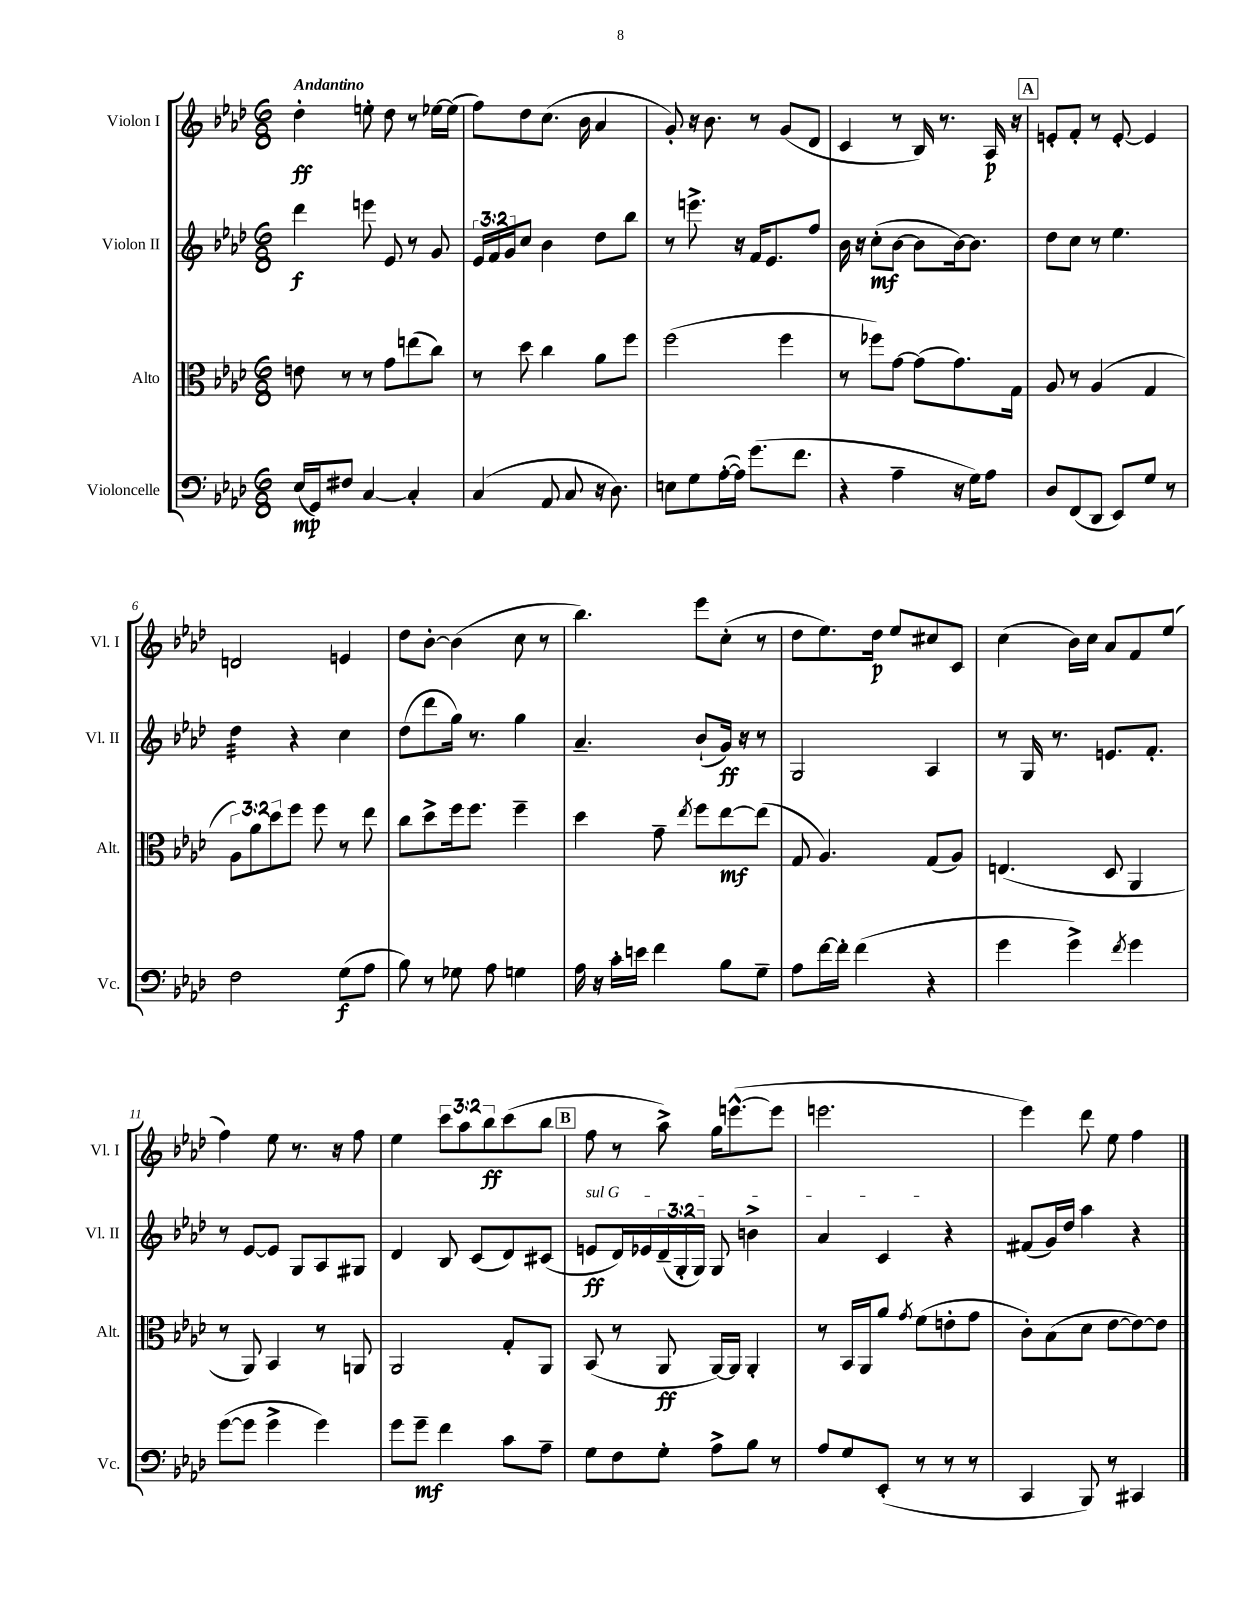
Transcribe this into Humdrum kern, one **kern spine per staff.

**kern	**kern	**kern	**kern
*staff4	*staff3	*staff2	*staff1
*clefF4	*clefC3	*clefG2	*clefG2
*k[b-e-a-d-]	*k[b-e-a-d-]	*k[b-e-a-d-]	*k[b-e-a-d-]
*M6/8	*M6/8	*M6/8	*M6/8
(16E-	8e	4ddd-	4dd-'
16GG)	.	.	.
8F#	8r	.	.
[4C	8r	8eee	8ee'
.	8g	8e-	8dd-
4C']	(8ee	8r	8r
.	8cc)	8g	[16ee-
.	.	.	(16ee-]
=	=	=	=
(4C	8r	24e-	8ff)
.	.	24f	.
.	.	24g	.
.	8dd-	8cc	8dd-
8AA-	4cc	4b-	(8.cc
8C	.	.	.
.	.	.	16b-
16r	8a-	8dd-	4a-
8.D-)	.	.	.
.	8ff	8bb-	.
=	=	=	=
8E	(2ff	8r	8g')
8G	.	8.eee^	16r
.	.	.	8.b-
([16A-'	.	.	.
16A-])	.	16r	.
(8.g	.	16f	8r
.	.	8.e-	.
.	4ff	.	(8g
8.f	.	.	.
.	.	8ff	8d-
=	=	=	=
4r	8r	16b-	4c
.	.	16r	.
.	8ff-)	(8cc'	.
4A-~	[8g	[8b-	8r
.	(8g]	8b-]	16B-)
.	.	.	8.r
16r	8.g)	[16b-)	.
16G)	.	8.b-]	.
8A-	.	.	16A-
.	16G	.	16r
=	=	=	=
8D-	8A-	8dd-	8e'
(8FF	8r	8cc	8f'
8DD-	(4A-	8r	8r
8EE-)	.	4.ee-	[8e'
8G	4G	.	4e]
8r	.	.	.
=	=	=	=
2F	12A-)	4dd-	2d
.	12a-	.	.
.	12dd-	.	.
.	8ff	4r	.
.	8ff	.	.
(8G	8r	4cc	4e
8A-	8ee-	.	.
=	=	=	=
8B-)	8cc	(8dd-	8dd-
8r	8dd-^	8ddd-	[8b-'
8G-	16ff	16gg)	(4b-]
.	8.ff	8.r	.
8A-	.	.	.
4G	4ff~	4gg	8cc
.	.	.	8r
=	=	=	=
16A-	4dd-	4.a-~	4.bb-)
16r	.	.	.
16c'	.	.	.
16e	.	.	.
4f	8g~	.	.
.	8qee-	.	.
.	8ff	(8b-`	8eee-
8B-	[8ee-	16g)	(8cc'
.	.	16r	.
8G~	(8ee-]	8r	8r
=	=	=	=
8A-	8G	2G	8dd-
[16f	4.A-)	.	8.ee-)
16f']	.	.	.
(4f	.	.	.
.	.	.	16dd-
.	.	.	8ee-
4r	(8G	4A-	8cc#
.	8A-)	.	8c
=	=	=	=
4g	(4.E	8r	(4cc
.	.	16G	.
.	.	8.r	.
4g^)	.	.	16b-)
.	.	.	16cc
.	8D-	8.e	8a-
8qf	.	.	.
4g	4AA-	.	8f
.	.	8.f'	.
.	.	.	(8ee-
=	=	=	=
([8g	8r	8r	4ff)
8g]	8AA-)	[8e-	.
4g^	4BB-	8e-]	8ee-
.	.	8G	8.r
4g)	8r	8A-	.
.	.	.	16r
.	8AA	8G#	8ff
=	=	=	=
8g	2AA-	4d-	4ee-
8g~	.	.	.
4f	.	8B-	12ccc
.	.	.	12aa-
.	.	(8c	.
.	.	.	12bb-
8c	8G'	8d-)	(8ccc
8A-~	8AA-	(8c#	8bb-
=	=	=	=
8G	(8BB-	8e	8ff
8F	8r	16d-)	8r
.	.	16e-	.
8G'	8AA-	(24d-~	8aa-^)
.	.	24G'	.
.	.	24G)	.
8A-^	[16AA-)	8G	16gg
.	16AA-]	.	([8.eee^^
8B-	4AA-'	4b^	.
8r	.	.	8eee]
=	=	=	=
8A-	8r	4a-	2.eee
8G	16BB-	.	.
.	16AA-	.	.
(8EE-'	8a-	4c	.
.	8qg	.	.
8r	(8f	.	.
8r	8e'	4r	.
8r	8g	.	.
=	=	=	=
4CC	8c')	(8f#	4eee-)
.	(8B-	16g)	.
.	.	16dd-	.
8BBB-)	8d-	4aa-	8ddd-
8r	[8e-	.	8ee-
4CC#	8e-_)	4r	4ff
.	8e-]	.	.
==	==	==	==
*-	*-	*-	*-
